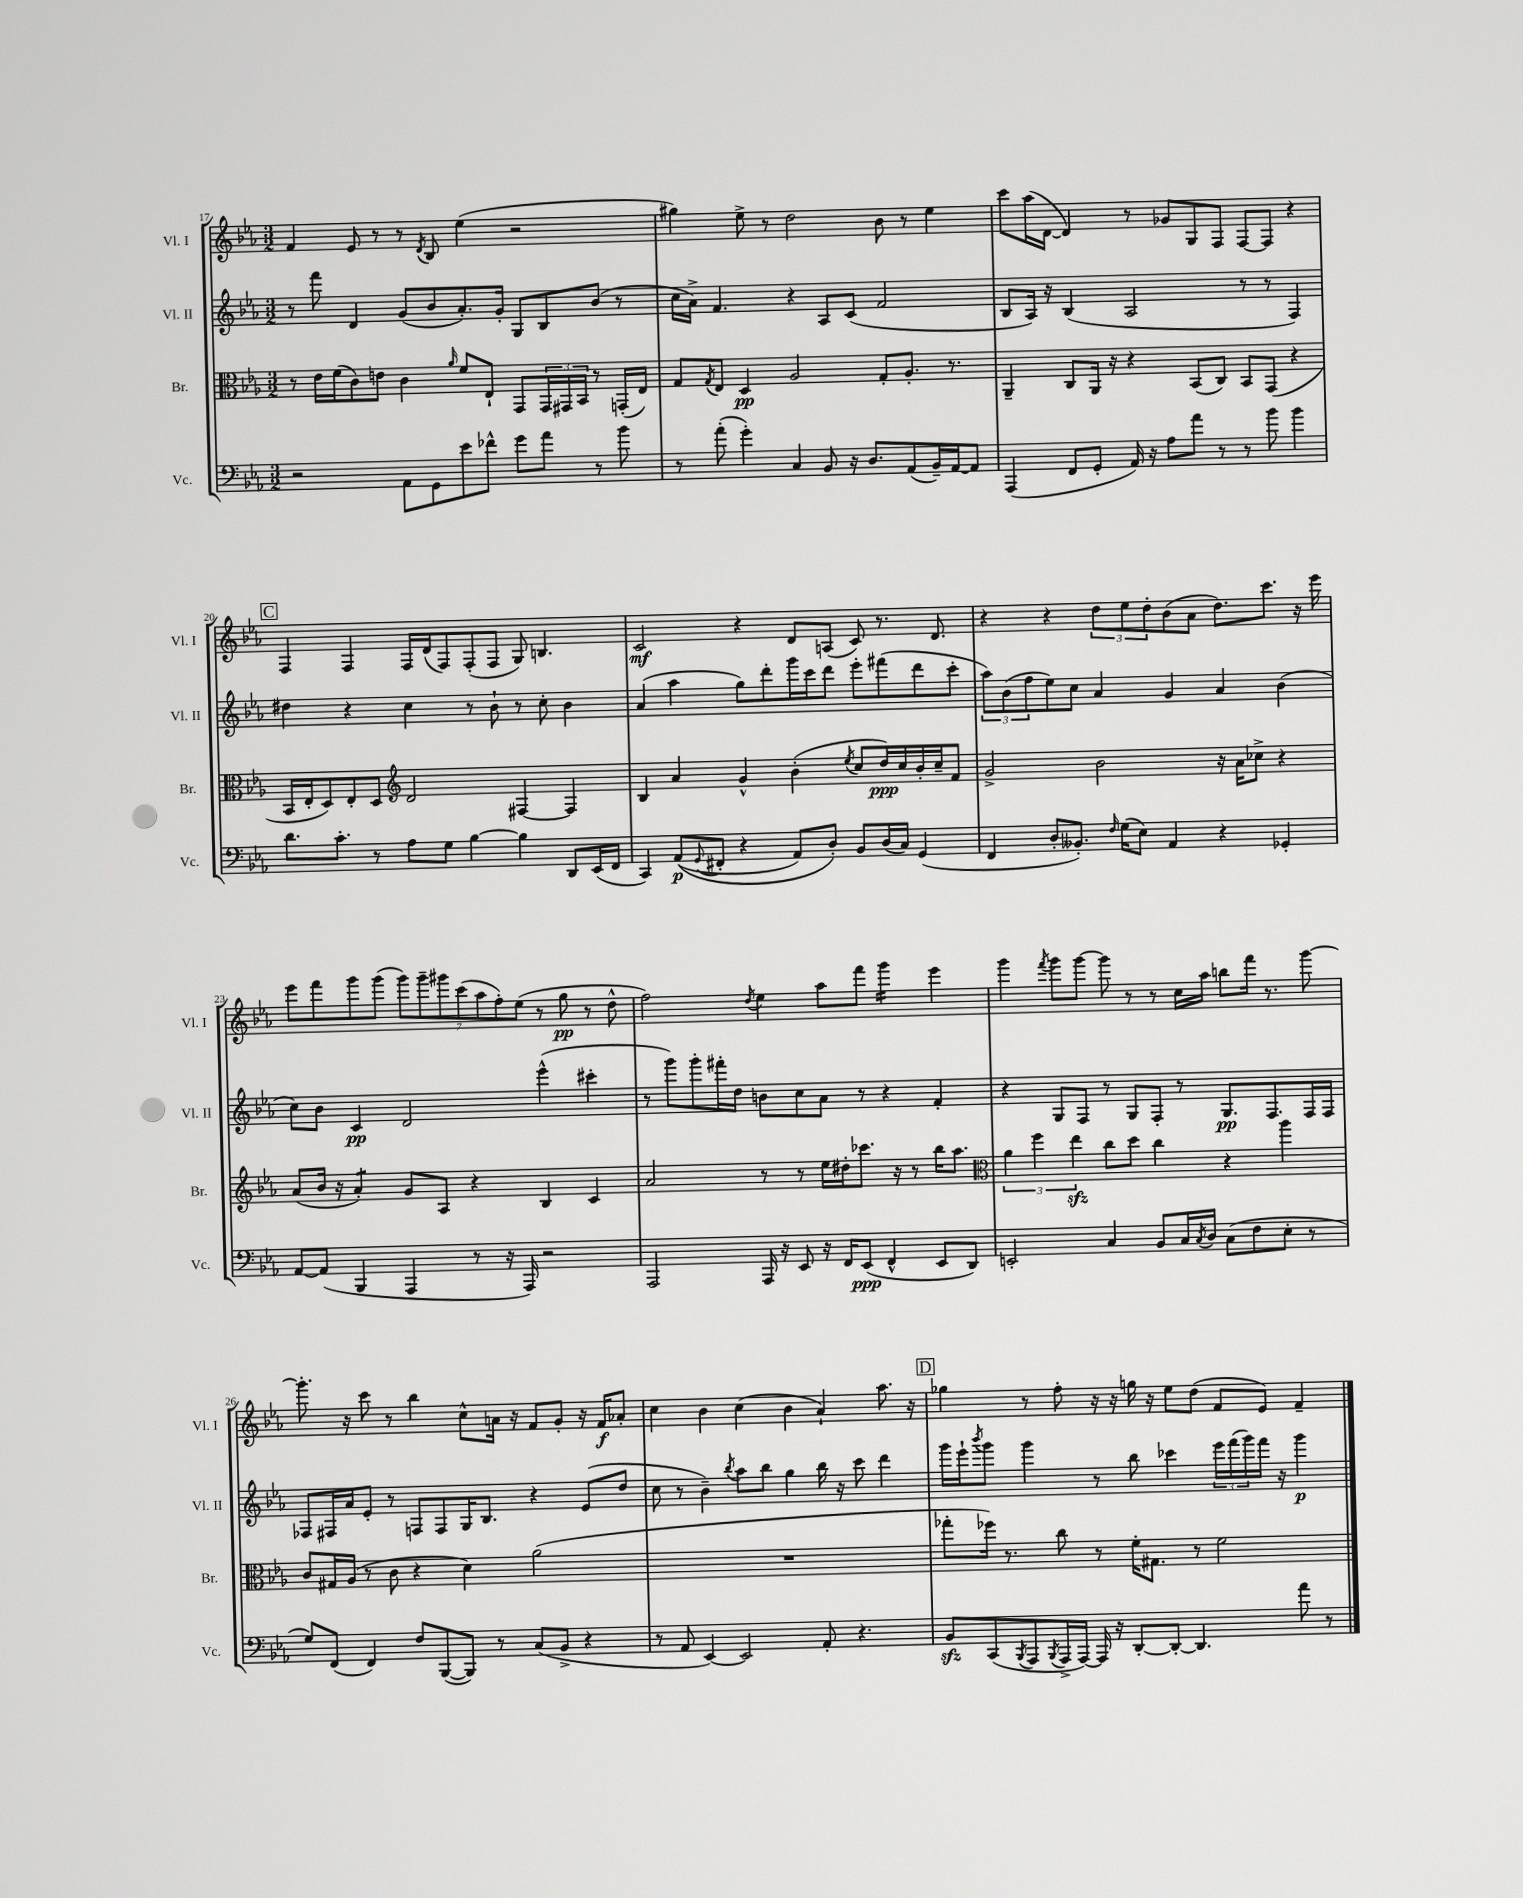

**kern	**kern	**kern	**kern
*staff4	*staff3	*staff2	*staff1
*clefF4	*clefC3	*clefG2	*clefG2
*k[b-e-a-]	*k[b-e-a-]	*k[b-e-a-]	*k[b-e-a-]
*M3/2	*M3/2	*M3/2	*M3/2
2r	8r	8r	4f/
.	16e-\LL	8fff\	.
.	(16f\J	.	.
.	8c\)	4d/	8e-/
.	8e\J	.	8r
8AA-\L	4c\	(8g/L	8r
.	.	.	8qd/
8GG\	.	8b-/	8B-/
.	16qqa-/	.	.
8e-\	8f/L	8.a-'/)	(4ee-\
8f-^^\J	8E-`/J	.	.
.	.	16g'/Jk	.
8g\L	8GG/L	8G/L	2r
8a-\J	24GG/L	8B-/	.
.	24GG#/	.	.
.	24BB-/JJ	.	.
8r	8r	(8b-/J	.
8b-\	(16GG'/LL	8r	.
.	16E-/JJ)	.	.
=	=	=	=
8r	8G/L	16cc\LL	4gg#\)
.	.	16a-^\JJ)	.
.	8qG/	.	.
(8a-'\	8E-/J	4.f/	.
4g'\)	4D/	.	8ee-^\
.	.	.	8r
4C/	2A-/	4r	2dd\
8BB-/	.	8A-/L	.
16r	.	(8c/J	.
8.D/L	.	.	.
.	8G'/L	2f/	8b-\
(8AA-/	8.A-'/J	.	8r
16BB-~/L)	.	.	4ee-\
[16AA-/J	8.r	.	.
8AA-/]J	.	.	.
=	=	=	=
(4AAA-/	4AA-~/	8B-/L	8ccc\L
.	.	16A-/Jk)	(16aa-\L
.	.	16r	[16d\JJ
8FF/L	8C/L	(4B-/	4d/])
8GG'/J	16AA-/Jk	.	.
.	16r	.	.
16AA-/)	4r	2A-/	8r
16r	.	.	.
8A-\L	.	.	8g-/L
8a-\J	(8BB-/L	.	8G/
8r	8C/J)	.	8F/J
8r	8BB-/L	8r	[8F/L
8b-\	(8GG/J	8r	8F/]J
4b-\	4r	4F/)	4r
=	=	=	=
8.d\L	16BB-/LL	4dd#\	4F/
.	16E-'/J	.	.
.	8D/)	.	.
8.c'\J	.	.	.
.	8E-'/	4r	4F/
8r	8D/J	.	.
*	*clefG2	*	*
8A-\L	2d/	4cc\	16F/LL
.	.	.	(16d/J
8G\J	.	.	8F/)
[4B-\	.	8r	(8F'/
.	.	8b-`\	8F/J
4B-\]	[4F#/	8r	8G/)
.	.	8cc'\	4.B/
8DD/L	4F#/]	4b-\	.
(16EE-/L	.	.	.
16FF/JJ	.	.	.
=	=	=	=
4CC/)	4B-/	(4a-/	2c/
&((8AA-/L	4a-/	4aa-\	.
8qqGG/	.	.	.
8FF#'/J	.	.	.
4r	4g^^/	8gg\L)	4r
.	.	8ddd'\	.
8AA-/L)	(4b-'\	16ggg\L	8d/L
.	.	16ccc\J	.
8D'/J&)	.	8ddd\J	(8A/J
.	8qee-/	.	.
8BB-/L	8cc/L	8eee-'\L	8c/)
(16D/L	16dd/L)	(8fff#\	8.r
16C/JJ)	16cc/	.	.
(4GG/	16b-'/	8ddd\	.
.	16cc~/J	.	8.d/
.	8f/J	8ccc'\J	.
=	=	=	=
4FF/	2g^/	12aa-\L)	4r
.	.	(12b-\	.
.	.	12ff\	.
8D'/L	.	8ee-\)	4r
8.BB--'/J)	.	8cc\J	.
.	2b-\	4a-/	12dd\L
16qqF/	.	.	.
(16G\LK	.	.	.
.	.	.	12ee-\
8E-\J)	.	.	.
.	.	.	12dd'\
4AA-/	.	4g/	(8b-\
.	.	.	8a-\J
4r	16r	4a-/	8.dd\L)
.	16a-\LK	.	.
.	8cc-^\J	.	.
.	.	.	8.ccc\J
4GG-'/	4r	(4b-\	.
.	.	.	16r
.	.	.	16eee-\
=	=	=	=
[8AA-/L	(8a-/L	8cc\L)	8eee-\L
(8AA-/]J	16b-/Jk	8b-\J	8fff\
.	16r	.	.
4BBB-/	4a-'/)	4c/	8ggg\
.	.	.	(8ggg\J
4AAA-/	8g/L	2d/	14ggg\L)
.	.	.	14ggg~\
.	8A-/J	.	.
.	.	.	14ggg#\
.	.	.	(14ccc\
8r	4r	.	.
.	.	.	14aa-\
.	.	.	14ff'\)
16r	.	.	.
.	.	.	(14ee-\J
16AAA-/)	.	.	.
2r	4B-/	(4eee-^^\	8r
.	.	.	8gg\
.	4c/	4ccc#'\	8r
.	.	.	8dd^^\
=	=	=	=
2AAA-/	2a-/	8r	2ff\)
.	.	8ggg\L)	.
.	.	8ggg'\	.
.	.	16fff#'\L	.
.	.	16dd\JJ	.
.	.	.	8qdd/
16AAA-/	8r	8b\L	4ee-\
16r	.	.	.
8EE-/	8r	8cc\	.
16r	16ee-\LL	8a-\J	8aa-\L
16FF/LK	16dd#'\J	.	.
(8EE-/J	8.ccc-\J	8r	8fff\J
4FF^^/	.	4r	4ggg\
.	16r	.	.
.	8r	.	.
8EE-/L	16bb-\LK	4f'/	4eee-\
.	8.aa-\J	.	.
8DD/J)	.	.	.
=	=	=	=
*	*clefC3	*	*
2EE'/	6a-\	4r	4ggg\
.	6ff\	.	.
.	.	.	8qfff/
.	.	8G/L	8ggg\L
.	6ee-\	.	.
.	.	8F/J	[8ggg\J
4C/	8cc\L	8r	8ggg\]
.	8dd\J	8G/L	8r
8BB-/L	4cc\	8F'/J	8r
16C/L	.	8r	16cc\LL
8qC/	.	.	.
16D/JJ	.	.	16aa-\JJ
(8C\L	4r	8.G/L	8bb\L
8F\	.	.	16fff\Jk
.	.	8.F/	8.r
8E-'\J	4aa-\	.	.
8r	.	16F/L	[8ggg\
.	.	16F/JJ	.
=	=	=	=
8G/L)	8c/L	8F-/L	8.ggg'\]
(8FF/J	16G#/L	16F#/L	.
.	(16A-/JJ	16a-/J	16r
4FF/)	8r	8e-'/J	8ccc\
.	8c\	8r	8r
8F/L	4r	8F/L	4bb-\
([8BBB-/	.	8F/	.
8BBB-/]J)	4d\)	16G/K	8cc^^\L
.	.	8.B-/J	.
8r	.	.	16a\Jk
.	.	.	16r
(8C/L	(2a-\	4r	8f/L
8BB-^/J	.	.	8g'/J
4r	.	(8e-/L	16r
.	.	.	16f/LK
.	.	8dd/J	8a-'/J
=	=	=	=
8r	1.r	8cc\	4cc\
8AA-/	.	8r	.
[4EE-/)	.	4b-~\)	4b-\
.	.	8qbb-/	.
2EE-/]	.	8aa-\L	(4cc\
.	.	8bb-\J	.
.	.	4gg\	4b-\
8AA-'/	.	16bb-\	4a-`/)
.	.	16r	.
4.r	.	8ccc\	.
.	.	4ddd\	8.aa-\
.	.	.	16r
=	=	=	=
8BB-/L	8gg-'\L	16ggg\LL	4gg-\
.	.	16eee-`\J	.
.	.	8qbbb-/	.
(8CC/	16ff-\Jk)	8ggg\J	.
.	8.r	.	.
8qBBB-/	.	.	.
8AAA-/	.	4ggg\	8r
8qBBB-/	.	.	.
16AAA-^/L	8cc\	.	8ff'\
[16AAA-/JJ)	.	.	.
16AAA-/]	8r	8r	16r
16r	.	.	16r
[8DD'/L	16f'\LK	8bb-\	16gg\
.	8.G#\J	.	16r
8DD'/_J	.	4ccc-\	8ee-\L
4.DD/]	8r	.	(8dd\J
.	2f\	24eee-\LL	8f/L
.	.	(24fff\	.
.	.	24ggg\)	.
.	.	16fff\JJ	8e-/J)
.	.	16r	.
8a-\	.	4ggg\	4f~/
8r	.	.	.
==	==	==	==
*-	*-	*-	*-
